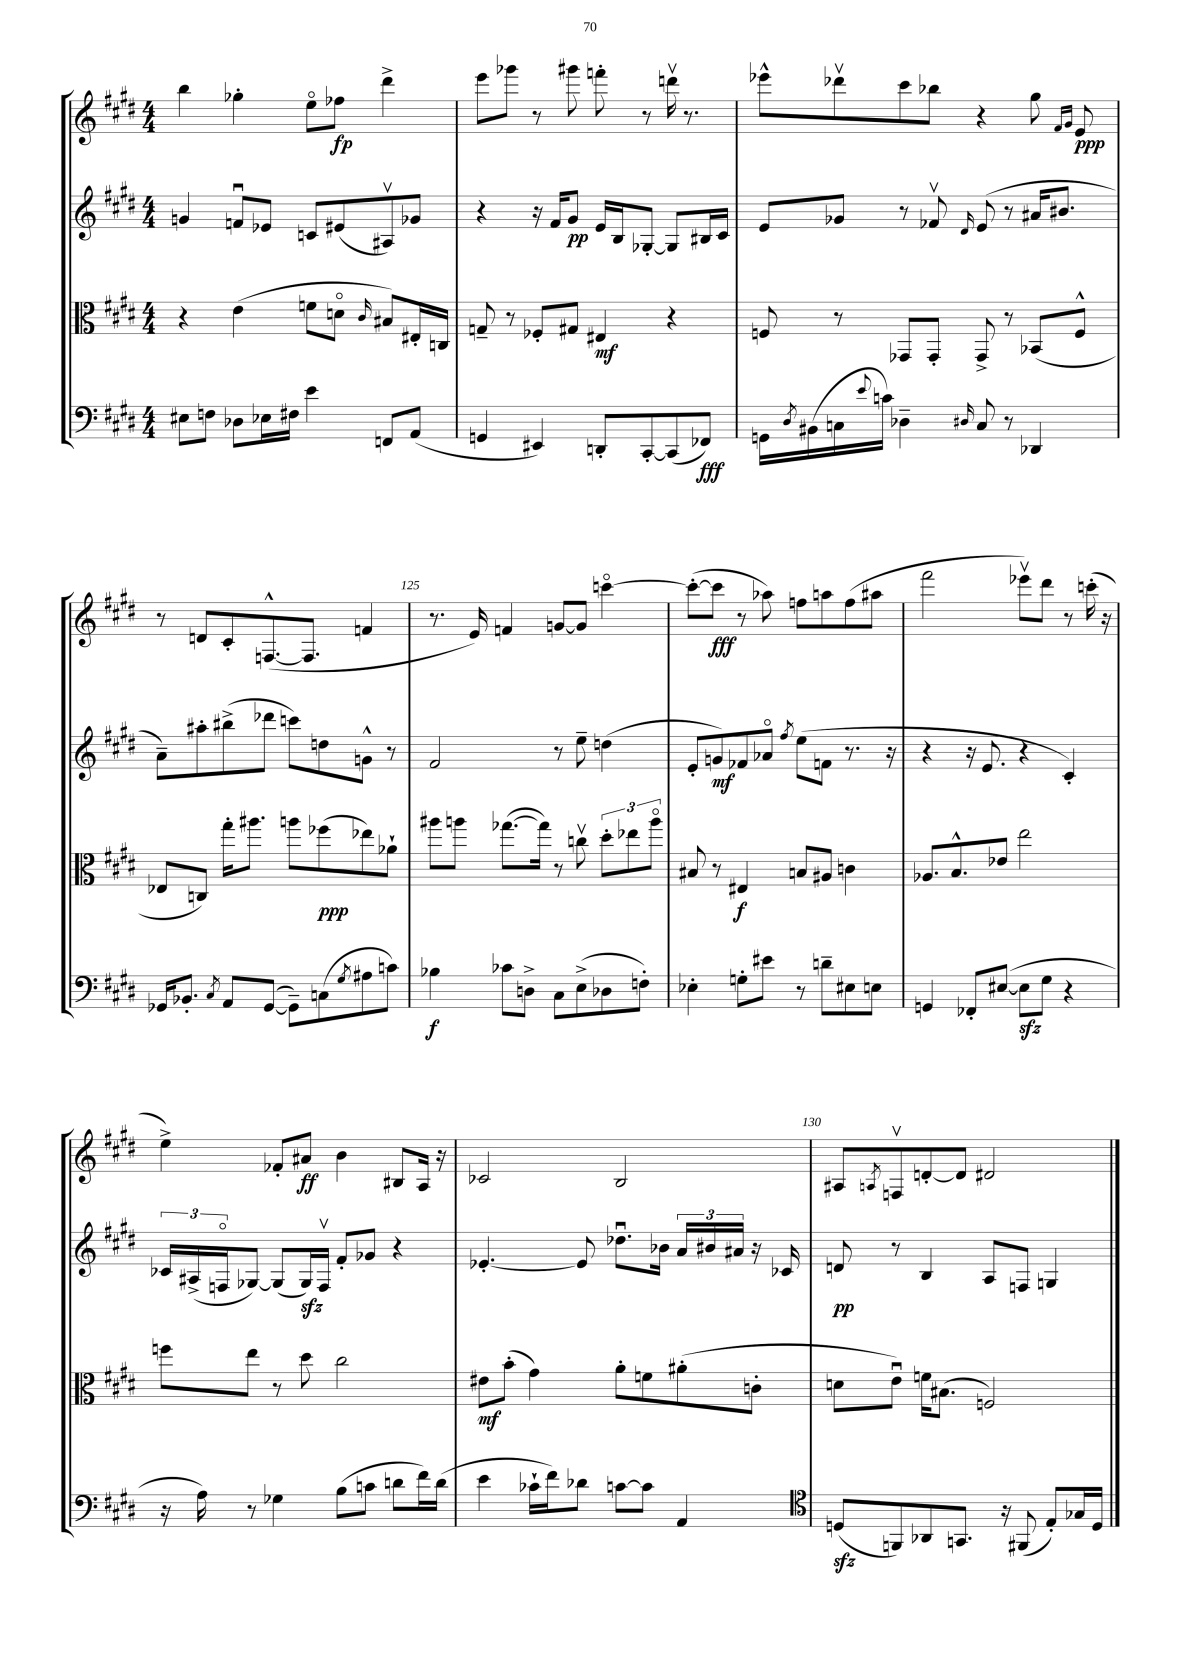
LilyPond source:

<<
\new StaffGroup <<
\new Staff = "s0" {
    \clef treble \key e \major \numericTimeSignature \time 4/4
    b''4 ges''4-. e''8\flageolet fes''8\fp dis'''4-> |
    e'''8 ges'''8 r8 gis'''8 f'''8-. r8 d'''16\upbow r8. |
    ees'''8-^ des'''8\upbow cis'''8 bes''8 r4 gis''8 \grace { fis'16 gis'16 } e'8\ppp |
    r8 d'8 cis'8-. f8.~-^( f8. f'4 |
    r8. e'16) f'4 g'8~ g'8 c'''4~\flageolet |
    c'''8~-.( c'''8\fff r8 aes''8) f''8 a''8 f''8( ais''8 |
    fis'''2 ees'''8\upbow) dis'''8 r8 c'''16-.( r16 |
    e''4->) fes'8-. ais'8\ff b'4 bis8 a16 r16 |
    ces'2 b2 |
    ais8 \acciaccatura { a8 } f8\upbow d'8~-. d'8 dis'2 \bar "|." |
}
\new Staff = "s1" {
    \clef treble \key e \major \numericTimeSignature \time 4/4
    g'4 f'8\downbow ees'8 c'8 eis'8( ais8\upbow) ges'8 |
    r4 r16 fis'16 gis'8\pp e'16 b16 ges8~-. ges8 bis16 cis'16 |
    e'8 ges'8 r8 fes'8\upbow \grace { dis'16 } e'8( r8 ais'16 bis'8. |
    a'8--) ais''8-. bis''8->( des'''8 c'''8) d''8 g'8-^ r8 |
    fis'2 r8 e''8-- d''4( |
    e'8-. g'8\mf) fes'8 aes'8\flageolet \acciaccatura { fis''8 } e''8( f'8 r8. r16 |
    r4 r16 e'8. r4 cis'4-.) |
    \tuplet 3/2 { ces'16 ais16->( f16\flageolet } ges8~) ges8( ges16\sfz) f16\upbow fis'8-. ges'8 r4 |
    ees'4.~-. ees'8 des''8.\downbow bes'16 \tuplet 3/2 { a'16 bis'16 ais'16 } r16 ces'16 |
    d'8\pp r8 b4 a8 f8 g4 \bar "|." |
}
\new Staff = "s2" {
    \clef alto \key e \major \numericTimeSignature \time 4/4
    r4 e'4( f'8 d'8\flageolet \grace { cis'16 } bis8) eis16-. c16 |
    g8-- r8 fes8-. gis8 eis4\mf r4 |
    f8 r8 ges,8 ges,8-. ges,8-> r8 bes,8( f8-^ |
    ees8 c8) gis''16-. ais''8. a''8 fes''8\ppp( ees''8) aes'8-! |
    ais''8 a''8 ges''8.~( ges''16) r8 c''8\upbow \tuplet 3/2 { dis''8-. ees''8 a''8\flageolet } |
    bis8 r8 eis4\f b8 ais8 c'4 |
    aes8. b8.-^ ees'8 e''2 |
    f''8 e''8 r8 dis''8 cis''2 |
    eis'8\mf b'8-.( gis'4) a'8-. f'8 ais'8-.( c'8-. |
    d'8 e'8\downbow) f'16 bis8.( f2) \bar "|." |
}
\new Staff = "s3" {
    \clef bass \key e \major \numericTimeSignature \time 4/4
    eis8 f8 des8 ees16 fis16 e'4 f,8 a,8( |
    g,4 eis,4) d,8-. cis,8~-. cis,8( fes,8\fff) |
    g,16 \acciaccatura { dis8 } bis,16( c16 \appoggiatura { e'8 } c'16) des4-- \grace { dis16 } c8 r8 des,4 |
    ges,16 bes,8.-. \acciaccatura { cis8 } a,8 ges,8~( ges,8--) c8( \acciaccatura { gis8 } ais8 c'8) |
    bes4\f ces'8 d8-> cis8 e8->( des8 f8-.) |
    ees4-. g8-. eis'8 r8 d'8-- eis8 e8 |
    g,4 fes,8-. eis8~( eis8\sfz gis8 r4 |
    r16 a16) r8 ges4 b8( c'8 d'8 fis'16) d'16( |
    e'4 ces'16-! fis'16) des'8 c'8~ c'8 a,4 |
    \clef tenor d8\sfz( f,8) aes,8 g,8. r16 fis,8( e8-.) ges16 d16 \bar "|." |
}
>>
>>
\layout { \context { \Score currentBarNumber = #121 \override BarNumber.break-visibility = ##(#f #t #t) barNumberVisibility = #(every-nth-bar-number-visible 5) } }
